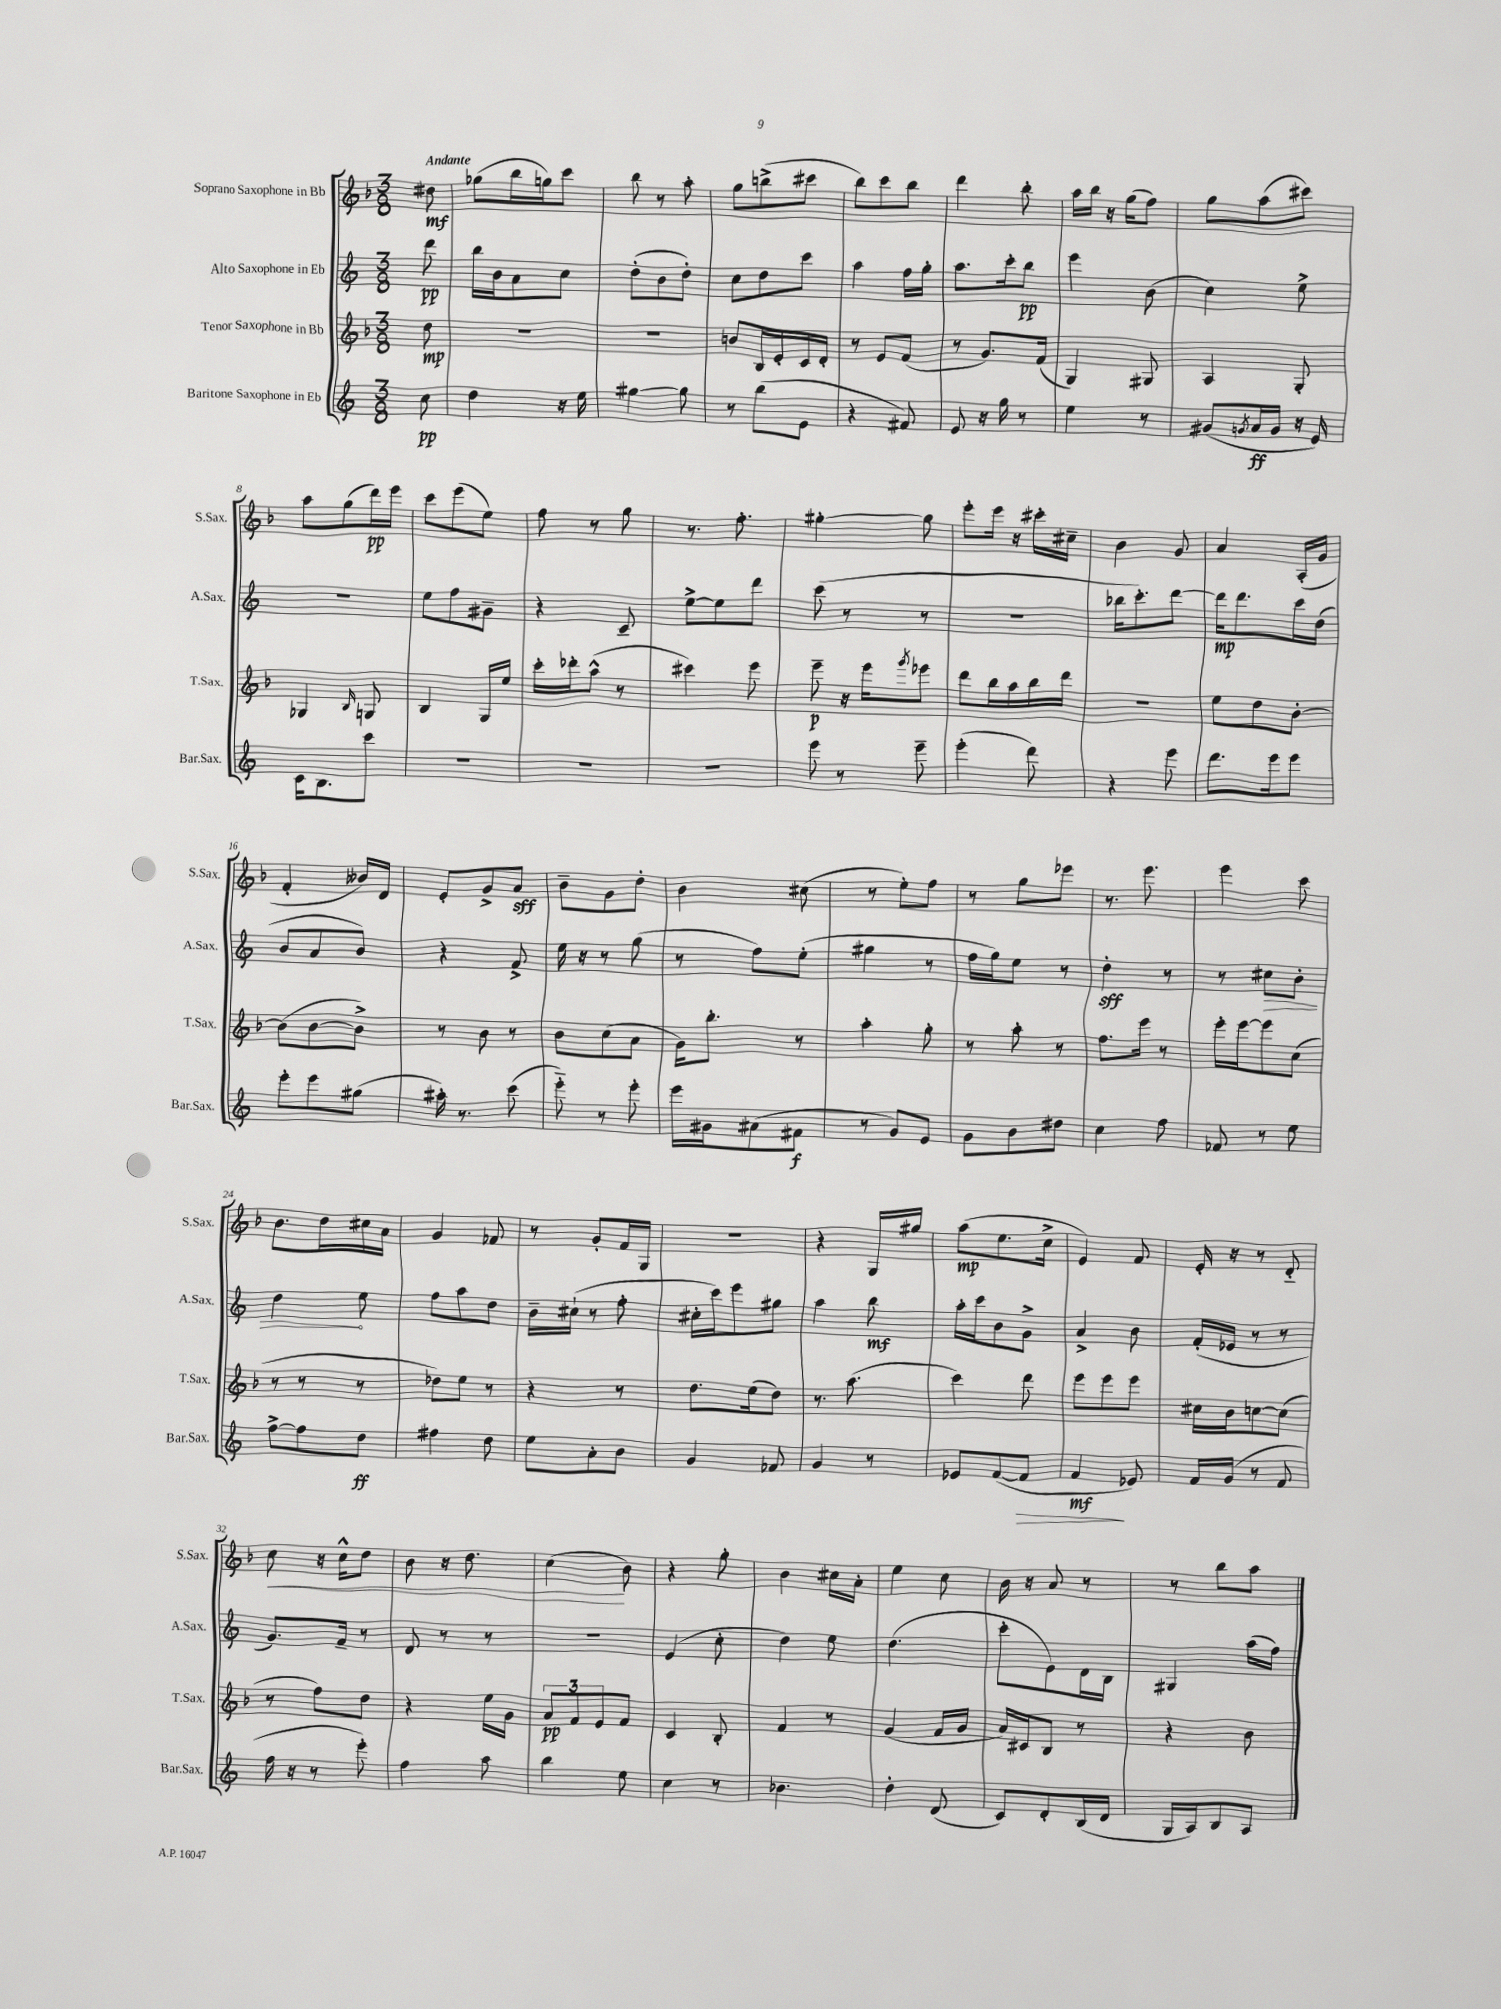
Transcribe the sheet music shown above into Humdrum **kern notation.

**kern	**kern	**kern	**kern
*staff4	*staff3	*staff2	*staff1
*clefG2	*clefG2	*clefG2	*clefG2
*k[]	*k[b-]	*k[]	*k[b-]
*M3/8	*M3/8	*M3/8	*M3/8
8cc\	8dd\	8ddd\	8dd#\
=	=	=	=
4dd\	4.r	16bb\LL	(8gg-\L
.	.	16b\J	.
.	.	8a\	16bb-\L
.	.	.	16gg\J)
16r	.	8cc\J	8ccc\J
16ee\	.	.	.
=	=	=	=
[4gg#\	4.r	(8dd'\L	8bb-\
.	.	8b\	8r
8gg#\]	.	8dd'\J)	8aa'\
=	=	=	=
8r	8b/L	8cc\L	8gg\L
(8bb\L	16B-/L	8dd\	(8bb^\
.	16e'/	.	.
8e\J	16c/	8ccc\J	8ccc#\J
.	16d'/JJ	.	.
=	=	=	=
4r	8r	4aa\	8bb-\L)
.	8e/L	.	8ccc\
8f#/)	(8f/J	16ff\LL	8bb-\J
.	.	16gg'\JJ	.
=	=	=	=
8e/	8r	8.aa\L	4ddd\
16r	8.g/L)	.	.
16gg\	.	16ccc'\k	.
8r	.	8bb\J	8bb-'\
.	(16f/Jk	.	.
=	=	=	=
4ee\	4G/)	4eee\	16aa\LL
.	.	.	16bb-\JJ
.	.	.	16r
.	.	.	(16gg\LK
8r	8G#/	(8b\	8ff\J)
=	=	=	=
(8g#/L	4A/	4cc\)	8gg\L
8qg/	.	.	.
16a/L	.	.	(8aa\
16g/JJ	.	.	.
16r	8G'/	8ee^\	8ccc#\J)
16e/)	.	.	.
=	=	=	=
16c\LK	4G-/	4.r	8aa\L
8.B\	.	.	.
.	.	.	(8gg\
.	16qqB-/	.	.
8ccc\J	8G/	.	16ddd\L)
.	.	.	16eee\JJ
=	=	=	=
4.r	4B-/	8ee\L	8ccc\L
.	.	8ff\	(8eee\
.	16G/LL	8g#~\J	8ee\J)
.	16ee/JJ	.	.
=	=	=	=
4.r	16ccc'\LL	4r	8ff\
.	16ddd-'\J	.	.
.	(8aa^^\J	.	8r
.	8r	8c~/	8gg\
=	=	=	=
4.r	4ccc#\)	[8ee^\L	8.r
.	.	8ee\]	.
.	.	.	8.ff'\
.	8eee\	8ddd\J	.
=	=	=	=
8eee\	8eee~\	(8ccc\	[4gg#'\
8r	16r	8r	.
.	16eee\LK	.	.
.	8qggg/	.	.
8eee~\	8eee-\J	8r	8gg#\]
=	=	=	=
(4eee'\	8ddd\L	4.r	8eee'\L
.	16bb-\L	.	16eee\Jk
.	16aa\	.	16r
8ddd\)	16bb-\	.	16ccc#'\LL
.	16ddd\JJ	.	16cc#~\JJ
=	=	=	=
4r	4.r	16bb-\LK	4b-\
.	.	8.ccc'\)	.
8eee\	.	[8ddd\J	8g/
=	=	=	=
8.ddd\L	8ee\L	16ddd\]LK	4a/
.	.	8.ddd\	.
.	8dd\	.	.
16eee\k	.	.	.
8eee\J	[8b-'\J	16ccc\L	(16A'/LL
.	.	(16dd\JJ	16g/JJ
=	=	=	=
8eee'\L	(8b-\]L	8b/L	4f'/
8eee\	[8b-\	8a/	.
(8gg#\J	8b-^\]J)	8b/J)	16b--/LL)
.	.	.	16d/JJ
=	=	=	=
16aa#'\)	8r	4r	8e'/L
8.r	.	.	.
.	8b-\	.	8g^/
(8ccc\	8r	8f^/	8a/J
=	=	=	=
8eee'~\)	8b-\L	16ee\	8b-~\L
.	.	16r	.
8r	(8cc\	8r	8g\
8eee'\	8a\J	(8gg\	8dd'\J
=	=	=	=
16eee\LL	16g\LK)	8r	4b-\
16g#\J	8.bb-'\J	.	.
(8a#\	.	8ff\L)	.
8f#\J	8r	(8ee'\J	(8cc#\
=	=	=	=
8r	4aa'\	4gg#\	8r
8g/L)	.	.	8ee'\L)
8e/J	8gg'\	8r	8ff\J
=	=	=	=
8g\L	8r	16ff\LL	8r
.	.	16gg\J)	.
8b\	8aa'\	8ee\J	8gg\L
8dd#\J	8r	8r	8eee-\J
=	=	=	=
4cc\	8.ff\L	4dd'\	8.r
.	16eee\Jk	.	8.eee\
8ff\	8r	8r	.
=	=	=	=
8f-/	16eee'\LL	8r	4eee\
.	[16eee\J	.	.
8r	8eee\]	8cc#\L	.
8ee\	(8cc\J	8b'\J	8ccc\
=	=	=	=
[8ff^\L	8r	4dd\	8.b-\L
8ff\]	8r	.	.
.	.	.	16dd\L
8dd\J	8r	8ee\	16cc#\
.	.	.	16a\JJ
=	=	=	=
4ff#\	8dd-\L)	8ff\L	4g/
.	8ee\J	8aa\	.
8dd\	8r	8dd\J	8f-/
=	=	=	=
8ee\L	4r	16b~\LL	8r
.	.	(16cc#`\JJ	.
8a'\	.	8r	8g'/L
8b\J	8r	8ff'\	16f/L
.	.	.	16G/JJ
=	=	=	=
4g/	8.dd\L	16cc#'\LL	4.r
.	.	16ccc\J)	.
.	.	8eee\	.
.	(16ee\k	.	.
8f-/	8dd\J)	8gg#\J	.
=	=	=	=
4g/	8.r	4aa\	4r
.	(8.aa\	.	.
8r	.	8bb\	16G/LL
.	.	.	16gg#/JJ
=	=	=	=
8e-/L	4ccc\)	16aa'\LL	(8aa\L
.	.	16ccc\J	.
([8f/	.	8b\	8.ee\
8f/]J	8ddd\	8g^\J	.
.	.	.	16cc^\Jk
=	=	=	=
4f/	8eee\L	4a^/	4e/)
.	8eee\	.	.
8e-/)	8eee\J	8b\	8f/
=	=	=	=
16f/LL	16cc#\LL	(16f'/LL	16e'/
(16g/JJ	16b-\J	16e-/JJ	16r
8r	[8cc\	8r	8r
8f/	(8cc\]J	8r	8d'~/
=	=	=	=
16ff\	8r	8.g/L)	8cc\
16r	.	.	.
8r	8ff\L)	.	16r
.	.	16f~/Jk	16cc^^\LK
8eee'\)	8dd\J	8r	8dd\J
=	=	=	=
4ff\	4r	8d/	8b-\
.	.	8r	16r
.	.	.	8.dd\
8aa\	16ee\LL	8r	.
.	16g\JJ	.	.
=	=	=	=
4bb\	12a/L	4.r	(4cc\
.	12f/	.	.
.	12e/	.	.
8ee\	8f/J	.	8b-\)
=	=	=	=
4cc\	4c/	(4e/	4r
8r	8B-'/	8cc'\	8gg'\
=	=	=	=
4.b-\	4f/	4dd\)	4b-\
.	8r	8ee\	16cc#\LL
.	.	.	16a'\JJ
=	=	=	=
4dd'\	(4g/	(4.dd\	4ee\
(8d/	16f/LL	.	8cc\
.	16g/JJ	.	.
=	=	=	=
8c/L)	16a/LL)	8ccc'\L	16b-\
.	16c#/J	.	16r
8d'/	8B-/J	8e\)	8a/
(16B/L	8r	16d\L	8r
16d/JJ	.	16B\JJ	.
=	=	=	=
16G/LL	4r	4G#/	8r
16A/J)	.	.	.
8B/	.	.	8bb-\L
8A/J	8b-\	(16aa\LL	8aa\J
.	.	16ff\JJ)	.
==	==	==	==
*-	*-	*-	*-
